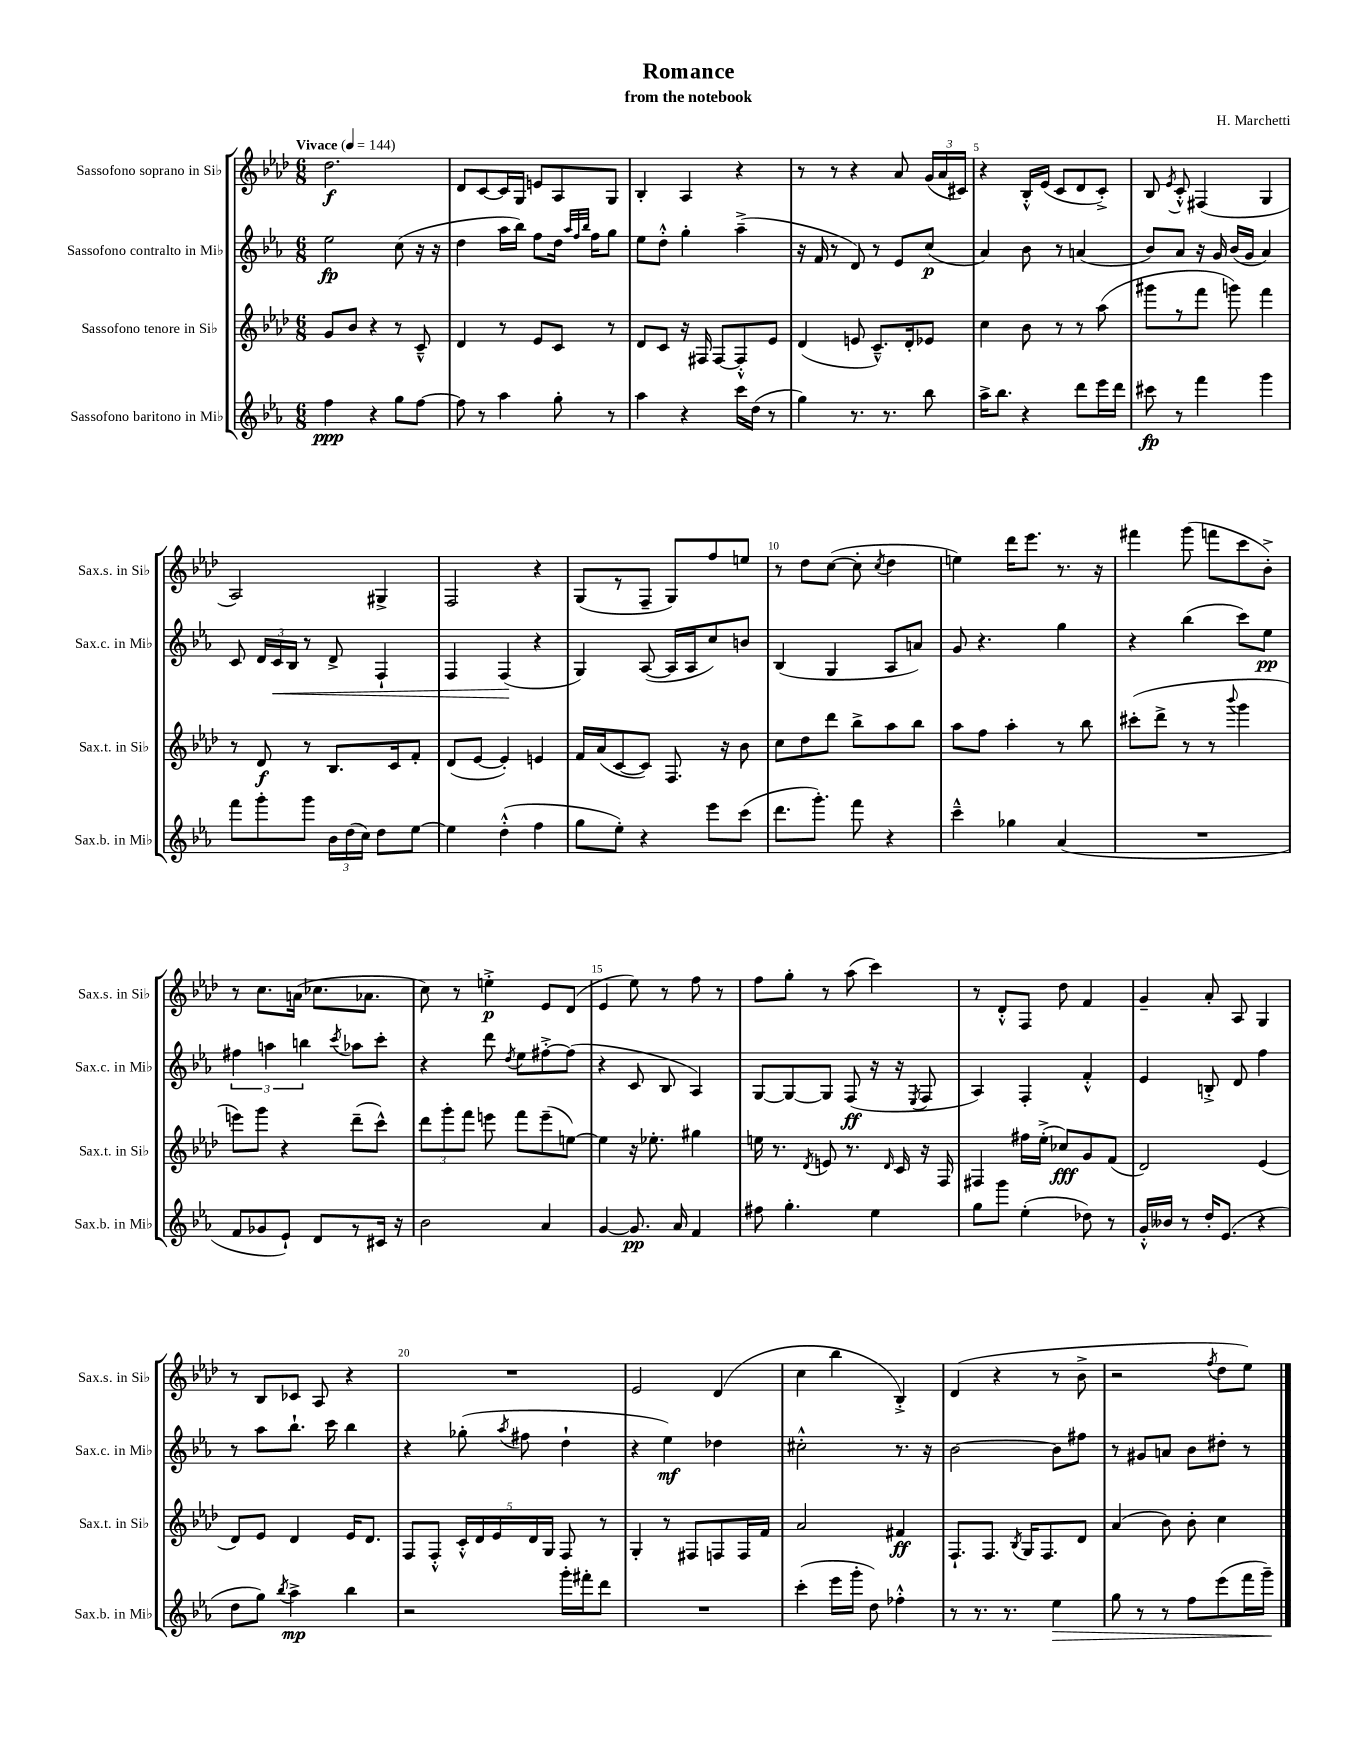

**kern	**dynam	**kern	**dynam	**kern	**dynam	**kern	**dynam
*part4	*part4	*part3	*part3	*part2	*part2	*part1	*part1
*staff4	*staff4	*staff3	*staff3	*staff2	*staff2	*staff1	*staff1
*I"Sassofono baritono in Mi♭	*	*I"Sassofono tenore in Si♭	*	*I"Sassofono contralto in Mi♭	*	*I"Sassofono soprano in Si♭	*
*I'Sax.b. in Mi♭	*	*I'Sax.t. in Si♭	*	*I'Sax.c. in Mi♭	*	*I'Sax.s. in Si♭	*
*clefG2	*	*clefG2	*	*clefG2	*	*clefG2	*
*k[b-e-a-]	*	*k[b-e-a-d-]	*	*k[b-e-a-]	*	*k[b-e-a-d-]	*
*M6/8	*	*M6/8	*	*M6/8	*	*M6/8	*
*MM144	*	*MM144	*	*MM144	*	*MM144	*
=1	=1	=1	=1	=1	=1	=1	=1
!	!	!	!	!	!	!LO:TX:a:B:t=Vivace	!
4ff\	ppp	8g/L	.	2ee-\	fp	2.dd-\	f
.	.	8b-/J	.	.	.	.	.
4r	.	4r	.	.	.	.	.
8gg\L	.	8r	.	(8cc\	.	.	.
[8ff\J	.	8c~^^/	.	16r	.	.	.
.	.	.	.	16r	.	.	.
=2	=2	=2	=2	=2	=2	=2	=2
8ff\]	.	4d-/	.	4dd\	.	8d-/L	.
8r	.	.	.	.	.	[8c/	.
4aa-\	.	8r	.	16aa-\LL	.	16c/L]	.
.	.	.	.	16bb-\JJ)	.	16G/JJ	.
.	.	8e-/L	.	8ff\L	.	8en/L	.
8gg'\	.	8c/J	.	16dd\Jk	.	8A-/	.
.	.	.	.	32qqaa-/LLL	.	.	.
.	.	.	.	32qqff/	.	.	.
.	.	.	.	32qqbb-/JJJ	.	.	.
.	.	.	.	16ff\KL	.	.	.
8r	.	8r	.	8gg\J	.	8G/J	.
=3	=3	=3	=3	=3	=3	=3	=3
4aa-\	.	8d-/L	.	8ee-\L	.	4B-'/	.
.	.	8c/J	.	8dd'^^\J	.	.	.
4r	.	16r	.	4gg'\	.	4A-/	.
.	.	16F#X/	.	.	.	.	.
.	.	[8F#/L	.	.	.	.	.
16ccc\LL	.	8F#'^^/]	.	(4aa-~^\	.	4r	.
(16dd\JJ	.	.	.	.	.	.	.
8r	.	8e-/J	.	.	.	.	.
=4	=4	=4	=4	=4	=4	=4	=4
4gg\)	.	(4d-/	.	16r	.	8r	.
.	.	.	.	16f/	.	.	.
.	.	.	.	8r	.	8r	.
8.r	.	8en/	.	8d/)	.	4r	.
.	.	8.c~^^/L)	.	8r	.	.	.
8.r	.	.	.	.	.	.	.
.	.	.	.	8e-/L	.	8a-/	.
.	.	16d-'/k	.	.	.	.	.
8bb-\	.	8e-X/J	.	(8cc/J	p	(24g/LL	.
.	.	.	.	.	.	24a-/	.
.	.	.	.	.	.	24c#X/JJ)	.
=5	=5	=5	=5	=5	=5	=5	=5
16aa-^\KL	.	4cc\	.	4a-/)	.	4r	.
8.bb-\J	.	.	.	.	.	.	.
4r	.	8b-\	.	8b-\	.	16B-'^^/LL	.
.	.	.	.	.	.	(16e-/JJ	.
.	.	8r	.	8r	.	8c/L	.
8ddd\L	.	8r	.	(4an/	.	8d-/	.
16eee-\L	.	(8aa-\	.	.	.	8c'^/J)	.
16ddd\JJ	.	.	.	.	.	.	.
=6	=6	=6	=6	=6	=6	=6	=6
8ccc#X\	fp	8ggg#X\L	.	8b-/L)	.	8B-/	.
.	.	.	.	.	.	8qe-/	.
8r	.	8r	.	8a-/J	.	8c'^^/	.
4fff\	.	8fff\J	.	16r	.	(4F#X/	.
.	.	.	.	16g/	.	.	.
.	.	8gggn\)	.	(16b-/LL	.	.	.
.	.	.	.	16g/JJ	.	.	.
4ggg\	.	4fff\	.	4a-/)	.	4G/	.
!!LO:LB:g=z
=7	=7	=7	=7	=7	=7	=7	=7
8fff\L	.	8r	.	8c/	.	2A-/)	.
8ggg'\	.	8d-/	f	24d/LL	.	.	.
!	!	!	!	!	!LO:HP:b	!	!
.	.	.	.	24c/	<	.	.
.	.	.	.	24B-/JJ	.	.	.
8ggg\J	.	8r	.	8r	.	.	.
24b-\LL	.	8.B-/L	.	8d^/	.	.	.
(24dd\	.	.	.	.	.	.	.
24cc\JJ)	.	.	.	.	.	.	.
8dd\L	.	.	.	4F`/	.	4G#X^/	.
.	.	16c/k	.	.	.	.	.
[8ee-\J	.	8f'/J	.	.	.	.	.
=8	=8	=8	=8	=8	=8	=8	=8
4ee-\]	.	(8d-/L	.	4F/	.	2F/	.
.	.	[8e-/J	.	.	.	.	.
(4dd'^^\	.	4e-'/])	.	(4F/	.	.	.
4ff\	.	4en/	.	4r	[	4r	.
=9	=9	=9	=9	=9	=9	=9	=9
8gg\L	.	16f/LL	.	4G/)	.	(8G/L	.
.	.	(16a-/J	.	.	.	.	.
8ee-'\J)	.	[8c/	.	.	.	8r	.
4r	.	8c/J])	.	([8A-/	.	8F~/J	.
.	.	8.F/	.	16A-/LL]	.	8G/L)	.
.	.	.	.	16A-/J	.	.	.
8eee-\L	.	.	.	8cc/)	.	8ff/	.
.	.	16r	.	.	.	.	.
(8ccc\J	.	8b-\	.	8bn/J	.	8een/J	.
=10	=10	=10	=10	=10	=10	=10	=10
8.ddd\L	.	8cc\L	.	(4B-/	.	8r	.
.	.	8dd-\	.	.	.	8dd-\L	.
8.ggg'\J)	.	.	.	.	.	.	.
.	.	8ddd-\J	.	4G/	.	([8cc\J	.
8fff\	.	8bb-^\L	.	.	.	8cc'\]	.
.	.	.	.	.	.	8qcc/	.
4r	.	8aa-\	.	8A-/L	.	4dd-\	.
.	.	8bb-\J	.	8an/J)	.	.	.
=11	=11	=11	=11	=11	=11	=11	=11
4ccc~^^\	.	8aa-\L	.	8g/	.	4een\)	.
.	.	8ff\J	.	4.r	.	.	.
4gg-X\	.	4aa-'\	.	.	.	16ddd-\KL	.
.	.	.	.	.	.	8.eee-\J	.
(4a-/	.	8r	.	4gg\	.	8.r	.
.	.	8bb-\	.	.	.	.	.
.	.	.	.	.	.	16r	.
=12	=12	=12	=12	=12	=12	=12	=12
2.r	.	(8ccc#X'\L	.	4r	.	4fff#X\	.
.	.	8ddd-^\J	.	.	.	.	.
.	.	8r	.	(4bb-\	.	(8ggg\	.
.	.	8r	.	.	.	8fffn\L	.
.	.	8qqbbb-/	.	.	.	.	.
.	.	4ggg\	.	8ccc\L)	.	8ccc\	.
.	.	.	.	8ee-\J	pp	8b-'^\J)	.
!!LO:LB:g=z
=13	=13	=13	=13	=13	=13	=13	=13
8f/L	.	8eeen\L)	.	6ff#X\	.	8r	.
8g-X/	.	8ggg\J	.	.	.	8.cc\L	.
.	.	.	.	6aan\	.	.	.
8e-`/J)	.	4r	.	.	.	.	.
.	.	.	.	.	.	(16an\Jk	.
.	.	.	.	6bbn\	.	.	.
8d/L	.	.	.	.	.	8.cc-X\L	.
.	.	.	.	8qccc/	.	.	.
8r	.	(8ddd-~\L	.	8aa-X\L	.	.	.
.	.	.	.	.	.	8.a-X\J	.
16c#X/Jk	.	8ccc^^\J)	.	8ccc'\J	.	.	.
16r	.	.	.	.	.	.	.
=14	=14	=14	=14	=14	=14	=14	=14
2b-\	.	12ddd-\L	.	4r	.	8cc\)	.
.	.	12ggg'\	.	.	.	.	.
.	.	.	.	.	.	8r	.
.	.	12fff\J	.	.	.	.	.
.	.	8eeen\	.	8ddd\	.	4een'^\	p
.	.	.	.	8qdd/	.	.	.
.	.	8fff\L	.	8ee-\L	.	.	.
4a-/	.	(8eee~\	.	[8ff#X'^\	.	8e-/L	.
.	.	[8een\J)	.	(8ff#\J]	.	(8d-/J	.
=15	=15	=15	=15	=15	=15	=15	=15
[4g/	.	4ee\]	.	4r	.	4e-/	.
8.g/]	pp	16r	.	8c/	.	8ee-\)	.
.	.	8.ee-X'\	.	.	.	.	.
.	.	.	.	8B-/	.	8r	.
16a-/	.	.	.	.	.	.	.
4f/	.	4gg#X\	.	4A-/)	.	8ff\	.
.	.	.	.	.	.	8r	.
=16	=16	=16	=16	=16	=16	=16	=16
8ff#X\	.	16een\	.	[8G/L	.	8ff\L	.
.	.	8.r	.	.	.	.	.
4.gg'\	.	.	.	8G/_	.	8gg'\J	.
.	.	8qd-/	.	.	.	.	.
.	.	8en/	.	8G/J]	.	8r	.
.	.	8.r	.	(8F/	ff	(8aa-\	.
4ee-\	.	.	.	16r	.	4ccc\)	.
.	.	16qqd-/	.	.	.	.	.
.	.	16c/	.	16r	.	.	.
.	.	.	.	8qE-/	.	.	.
.	.	16r	.	8F/	.	.	.
.	.	16F/	.	.	.	.	.
=17	=17	=17	=17	=17	=17	=17	=17
8gg\L	.	4F#X/	.	4A-/)	.	8r	.
8ggg\J	.	.	.	.	.	8d-'^^/L	.
(4ee-'\	.	16ff#X\LL	.	4F'/	.	8F/J	.
.	.	(16ee-'^\JJ	.	.	.	.	.
.	.	8cc-X/L)	fff	.	.	8dd-\	.
8dd-X\)	.	8g/	.	4f'^^/	.	4f/	.
8r	.	(8f/J	.	.	.	.	.
=18	=18	=18	=18	=18	=18	=18	=18
16g'^^/LL	.	2d-/)	.	4e-/	.	4g~/	.
16b--X/JJ	.	.	.	.	.	.	.
8r	.	.	.	.	.	.	.
16dd'/KL	.	.	.	8Bn'^/	.	8a-'/	.
(8.e-/J	.	.	.	.	.	.	.
.	.	.	.	8d/	.	8A-/	.
4r	.	(4e-/	.	4ff\	.	4G/	.
!!LO:LB:g=z
=19	=19	=19	=19	=19	=19	=19	=19
8dd\L	.	8d-/L)	.	8r	.	8r	.
8gg\J)	.	8e-/J	.	8aa-\L	.	8B-/L	.
8qbb-/	.	.	.	.	.	.	.
4aa-^\	mp	4d-/	.	8.bb-`\J	.	8c-X/J	.
.	.	.	.	.	.	8A-/	.
.	.	.	.	16ccc\	.	.	.
4bb-\	.	16e-/KL	.	4bb-\	.	4r	.
.	.	8.d-/J	.	.	.	.	.
=20	=20	=20	=20	=20	=20	=20	=20
2r	.	8F/L	.	4r	.	2.r	.
.	.	8F'^^/J	.	.	.	.	.
.	.	20c'^^/LL	.	(8gg-X'\	.	.	.
.	.	20d-/	.	.	.	.	.
.	.	20e-/	.	.	.	.	.
.	.	.	.	8qaa-/	.	.	.
.	.	.	.	8ff#X\	.	.	.
.	.	20d-/	.	.	.	.	.
.	.	20G/JJ	.	.	.	.	.
16ggg'\LL	.	8F/	.	4dd`\	.	.	.
16fff#X'\J	.	.	.	.	.	.	.
8ddd\J	.	8r	.	.	.	.	.
=21	=21	=21	=21	=21	=21	=21	=21
2.r	.	4G'/	.	4r	.	2e-/	.
.	.	8r	.	4ee-\)	mf	.	.
.	.	8F#X/L	.	.	.	.	.
.	.	8Fn/	.	4dd-X\	.	(4d-/	.
.	.	16F/L	.	.	.	.	.
.	.	16f/JJ	.	.	.	.	.
=22	=22	=22	=22	=22	=22	=22	=22
(4ccc'\	.	2a-/	.	2cc#X'^^\	.	4cc\	.
16eee-\LL	.	.	.	.	.	4bb-\	.
16ggg'\JJ	.	.	.	.	.	.	.
8dd\)	.	.	.	.	.	.	.
4ff-X'^^\	.	4f#X/	ff	8.r	.	4B-'^/)	.
.	.	.	.	16r	.	.	.
=23	=23	=23	=23	=23	=23	=23	=23
8r	.	8.F`/L	.	[2b-\	.	(4d-/	.
8.r	.	.	.	.	.	.	.
.	.	8.F/J	.	.	.	.	.
.	.	.	.	.	.	4r	.
8.r	.	.	.	.	.	.	.
.	.	8qB-/	.	.	.	.	.
.	.	16G/KL	.	.	.	.	.
.	.	8.F/	.	.	.	.	.
!	!LO:HP:b	!	!	!	!	!	!
4ee-\	>	.	.	8b-\L]	.	8r	.
.	.	8d-/J	.	8ff#X\J	.	8b-^\	.
=24	=24	=24	=24	=24	=24	=24	=24
8gg\	.	(4a-/	.	8r	.	2r	.
8r	.	.	.	8g#X/L	.	.	.
8r	.	8b-\)	.	8an/J	.	.	.
8ff\L	.	8b-'\	.	8b-\L	.	.	.
.	.	.	.	.	.	8qff/	.
(8eee-\	.	4cc\	.	8dd#X'\J	.	8dd-\L	.
16fff\L	.	.	.	8r	.	8ee-\J)	.
16ggg~\JJ)	.	.	.	.	.	.	.
.	]	.	.	.	.	.	.
==	==	==	==	==	==	==	==
*-	*-	*-	*-	*-	*-	*-	*-
